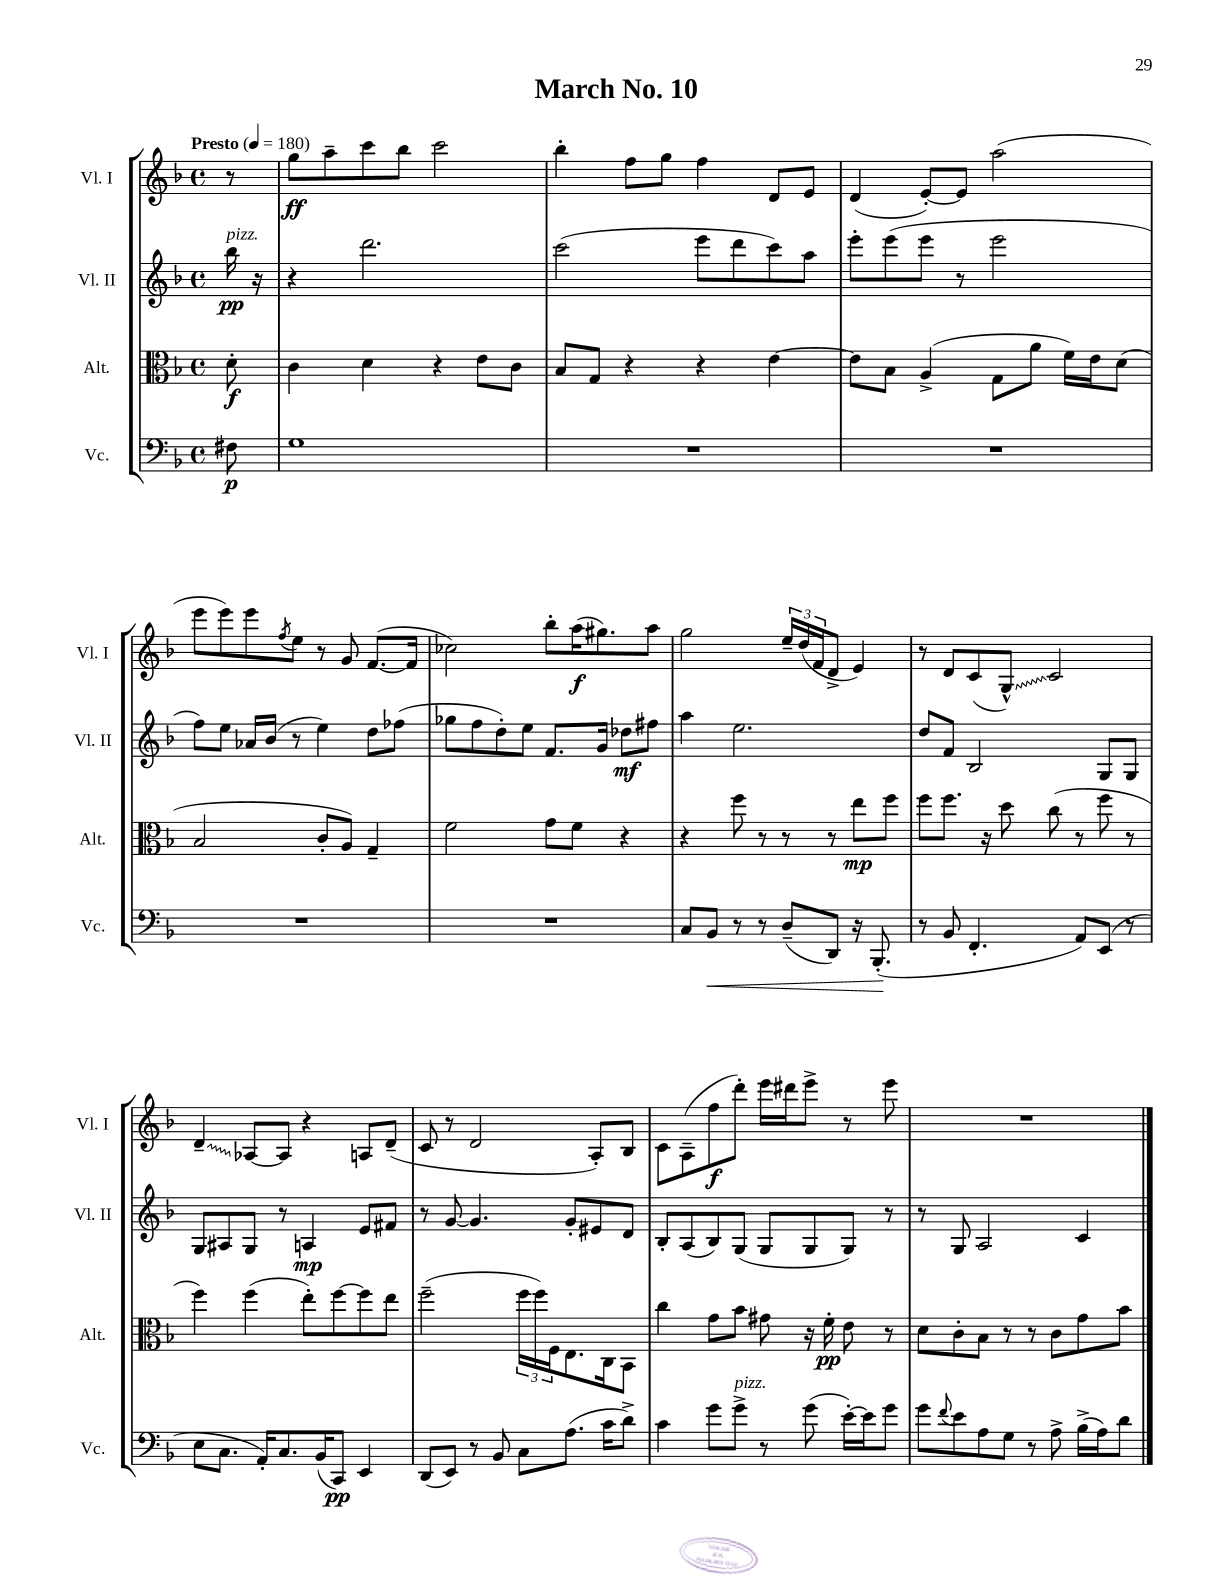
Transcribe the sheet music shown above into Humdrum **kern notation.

**kern	**kern	**kern	**kern
*staff4	*staff3	*staff2	*staff1
*clefF4	*clefC3	*clefG2	*clefG2
*k[b-]	*k[b-]	*k[b-]	*k[b-]
*M4/4	*M4/4	*M4/4	*M4/4
*met(c)	*met(c)	*met(c)	*met(c)
*MM180	*MM180	*MM180	*MM180
8F#\	8d'\	16bb-\	8r
.	.	16r	.
=	=	=	=
1G	4c\	4r	8gg\L
.	.	.	8aa~\
.	4d\	2.ddd\	8ccc\
.	.	.	8bb-\J
.	4r	.	2ccc\
.	8e\L	.	.
.	8c\J	.	.
=	=	=	=
1r	8B-/L	(2ccc\	4bb-'\
.	8G/J	.	.
.	4r	.	8ff\L
.	.	.	8gg\J
.	4r	8eee\L	4ff\
.	.	8ddd\	.
.	[4e\	8ccc\)	8d/L
.	.	8aa\J	8e/J
=	=	=	=
1r	8e\]L	8eee'\L	(4d/
.	8B-\J	(8eee\	.
.	(4A^/	8eee\J	[8e'/L)
.	.	8r	8e/]J
.	8G\L	2eee\	(2aa\
.	8a\J	.	.
.	16f\LL)	.	.
.	16e\J	.	.
.	(8d\J	.	.
=	=	=	=
1r	2B-/	8ff\L)	8eee\L
.	.	8ee\J	8eee\)
.	.	16a-/LL	8eee\
.	.	(16b-/JJ	.
.	.	.	8qff/
.	.	8r	8ee\J
.	8c'/L	4ee\)	8r
.	8A/J)	.	8g/
.	4G~/	8dd\L	([8.f/L
.	.	(8ff-\J	.
.	.	.	16f/]Jk
=	=	=	=
1r	2f\	8gg-\L	2cc-\)
.	.	8ff\	.
.	.	8dd'\)	.
.	.	8ee\J	.
.	8g\L	8.f/L	8bb-'\L
.	8f\J	.	(16aa\K
.	.	16g/Jk	8.gg#\)
.	4r	8dd-\L	.
.	.	8ff#\J	8aa\J
=	=	=	=
8C/L	4r	4aa\	2gg\
8BB-/J	.	.	.
8r	8ff\	2.ee\	.
8r	8r	.	.
(8D~/L	8r	.	24ee~/LL
.	.	.	(24dd/
.	.	.	24f/J
8DD/J)	8r	.	8d^/J
16r	8ee\L	.	4e/)
(8.BBB-'/	.	.	.
.	8ff\J	.	.
=	=	=	=
8r	8ff\L	8dd/L	8r
8BB-/	8.ff\J	8f/J	8d/L
4.FF'/	.	2B-/	(8c/
.	16r	.	.
.	8dd\	.	8G^^/J)
.	(8cc\	.	2c/
8AA/L)	8r	.	.
(8EE/J	8ff\	8G/L	.
8r	8r	8G/J	.
=	=	=	=
8E\L	4ff\)	8G/L	4d~/
8.C\J	.	8A#/	.
.	(4ff\	8G/J	[8A-/L
16AA'/LK)	.	.	.
8.C/	.	8r	8A-/]J
.	8ee'\L)	4A/	4r
(16BB-/K	.	.	.
8CC/J)	[8ff\	.	.
4EE/	8ff\]	8e/L	8A/L
.	8ee\J	8f#/J	(8d~/J
=	=	=	=
(8DD/L	(2ff~\	8r	8c/
8EE/J)	.	[8g/	8r
8r	.	4.g/]	2d/
8BB-/	.	.	.
8C\L	24ff\LL	.	.
.	24ff\)	.	.
.	24F\J	.	.
(8.A\J	8.E\	8g'/L	.
.	.	8e#/	8A'/L)
16c\LK	16C\k	.	.
8d^\J)	8BB-\J	8d/J	8B-/J
=	=	=	=
4c\	4cc\	8B-'/L	8c\L
.	.	(8A/	(8A~\
8g\L	8g\L	8B-/)	8ff\
8g^\J	8b-\J	(8G/J	8ddd'\J)
8r	8g#\	8G/L	16eee\LL
.	.	.	16ddd#\J
(8g\	16r	8G/	8eee^\J
.	16f'\	.	.
[16e'\LL)	8e\	8G/J)	8r
16e\]J	.	.	.
8g\J	8r	8r	8eee\
=	=	=	=
8g\L	8d\L	8r	1r
8qqf/	.	.	.
8e\	8c'\	8G/	.
8A\	8B-\J	2A/	.
8G\J	8r	.	.
8r	8r	.	.
8A^\	8c\L	.	.
(16B-^\LL	8g\	4c/	.
16A\J)	.	.	.
8d\J	8b-\J	.	.
==	==	==	==
*-	*-	*-	*-
